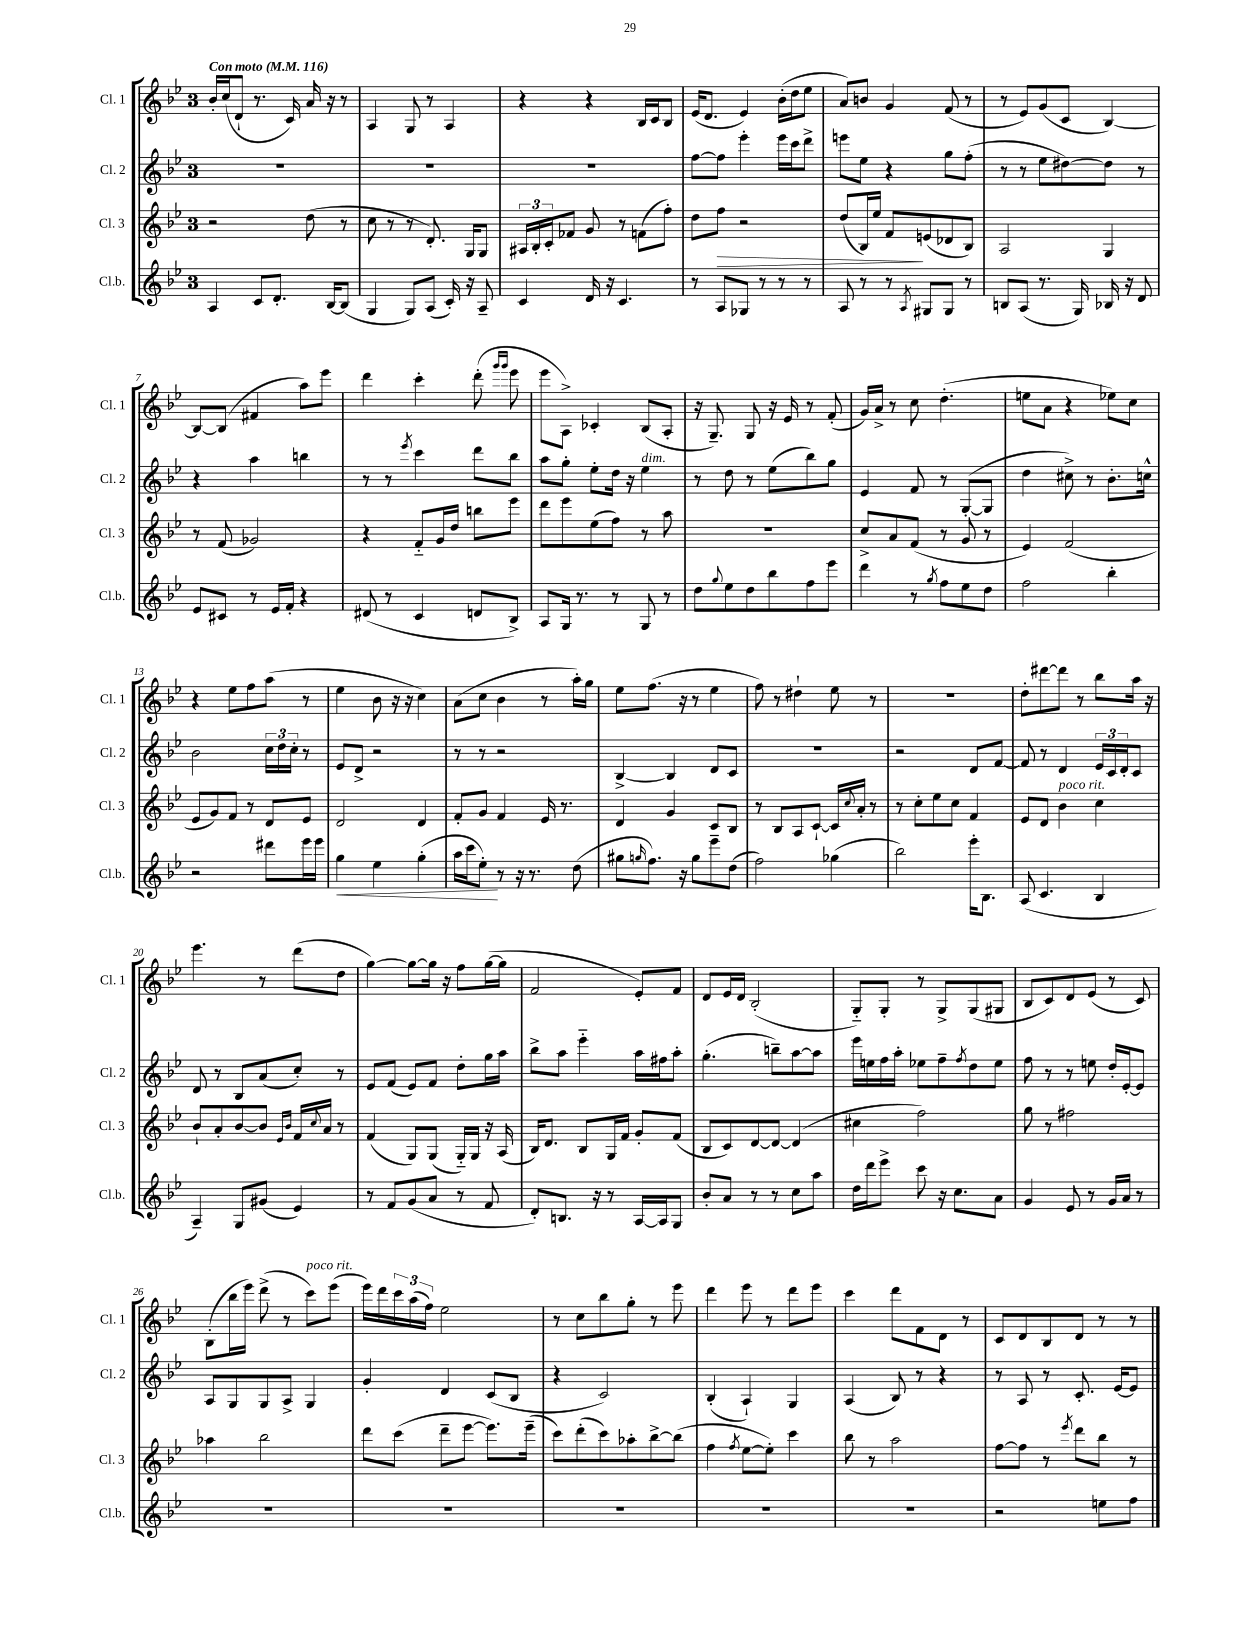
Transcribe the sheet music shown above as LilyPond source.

<<
\new StaffGroup <<
\new Staff = "s0" \with { instrumentName = "Cl. 1" shortInstrumentName = "Cl. 1" } {
    \clef treble \key bes \major \once \override Staff.TimeSignature.style = #'single-digit \time 3/4 \tempo "Con moto" 4 = 116
    bes'16-. c''16( d'8-! r8. c'16) a'16 r16 r8 |
    a4 g8 r8 a4 |
    r4 r4 bes16 c'16 bes8 |
    ees'16( d'8. ees'4) bes'16-.( d''16 ees''8 |
    a'8) b'8 g'4 f'8( r8 |
    r8 ees'8) g'8( c'8 bes4~) |
    bes8~ bes8( fis'4 a''8) ees'''8 |
    d'''4 c'''4-. d'''8-.( \grace { g'''16 g'''16 } ees'''8 |
    ees'''8 a8->) ces'4-. bes8( a8-. |
    r16 g8.--) g8 r16 ees'16 r8 f'8-.( |
    g'16) a'16-> r8 c''8 d''4.-.( |
    e''8 a'8 r4 ees''8) c''8 |
    r4 ees''8 f''8 a''8( r8 |
    ees''4 bes'8 r16 r16 c''4) |
    a'8( c''8 bes'4 r8 a''16-.) g''16 |
    ees''8 f''8.( r16 r8 ees''4 |
    f''8) r8 dis''4-! ees''8 r8 |
    R2. |
    d''8-. dis'''8~ dis'''8 r8 bes''8 a''16 r16 |
    ees'''4. r8 d'''8( d''8 |
    g''4~) g''8~ g''16 r16 f''8 g''16~( g''16 |
    f'2 ees'8-.) f'8 |
    d'8 ees'16 d'16 bes2-.( |
    g8-_) g8-. r8 g8-> g8( gis8 |
    bes8 c'8) d'8 ees'8( r8 c'8) |
    bes8-.( bes''16 ees'''16) d'''8->( r8 c'''8^\markup { \italic "poco rit." }) ees'''8( |
    ees'''16) d'''16 \tuplet 3/2 { c'''16 a''16( f''16) } ees''2 |
    r8 c''8 bes''8 g''8-. r8 ees'''8 |
    d'''4 ees'''8 r8 d'''8 ees'''8 |
    c'''4 d'''8 f'8 d'8 r8 |
    c'8 d'8 bes8 d'8 r8 r8 \bar "|." |
}
\new Staff = "s1" \with { instrumentName = "Cl. 2" shortInstrumentName = "Cl. 2" } {
    \clef treble \key bes \major \once \override Staff.TimeSignature.style = #'single-digit \time 3/4
    R2. |
    R2. |
    R2. |
    f''8~ f''8 ees'''4-. ees'''16 c'''16 d'''8-> |
    e'''8 ees''8 r4 g''8 f''8-.( |
    r8 r8 ees''8 dis''8~) dis''8 r8 |
    r4 a''4 b''4 |
    r8 r8 \acciaccatura { ees'''8 } c'''4 d'''8 bes''8 |
    a''8 g''8-. ees''8-. d''16 r16 ees''4^\markup { \italic "dim." } |
    r8 d''8 r8 ees''8( bes''8) g''8 |
    ees'4 f'8 r8 g8~-.( g8 |
    d''4 cis''8->) r8 bes'8.-. c''16-^ |
    bes'2 \tuplet 3/2 { c''16 d''16 c''16-. } r8 |
    ees'8 d'8-> r2 |
    r8 r8 r2 |
    bes4~-> bes4 d'8 c'8 |
    R2. |
    r2 d'8 f'8~ |
    f'8 r8 d'4 \tuplet 3/2 { ees'16 c'16 d'16-. } c'8 |
    d'8 r8 bes8 a'8( c''8-.) r8 |
    ees'8 f'8( ees'8) f'8 d''8-. g''16 a''16 |
    bes''8-> a''8 ees'''4-_ a''16 fis''16 a''8-. |
    g''4.-.( b''8--) a''8~ a''8 |
    ees'''16 e''16 f''16 a''16-. ees''8 f''8-- \acciaccatura { f''8 } d''8 ees''8 |
    f''8 r8 r8 e''8 d''16-. ees'16~-. ees'8 |
    a8 g8 g8 a8-> g4 |
    g'4-. d'4 c'8( bes8 |
    r4 c'2) |
    bes4-.( a4-!) g4 |
    a4( bes8) r8 r4 |
    r8 a8 r8 c'8.-. ees'16~ ees'8 \bar "|." |
}
\new Staff = "s2" \with { instrumentName = "Cl. 3" shortInstrumentName = "Cl. 3" } {
    \clef treble \key bes \major \once \override Staff.TimeSignature.style = #'single-digit \time 3/4
    r2 d''8( r8 |
    c''8 r8 r8 d'8.-.) g16 g8 |
    \tuplet 3/2 { ais16 bes16-. c'16-. } fes'8 g'8 r8 f'8( f''8-.) |
    d''8 f''8\> r2 |
    d''8( bes16) ees''16 f'8\! e'8( des'8 bes8) |
    a2 g4 |
    r8 f'8( ges'2) |
    r4 f'8-_ g'16 d''16 b''8 ees'''8 |
    d'''8 ees'''8 ees''8( f''8) r8 a''8 |
    R2. |
    c''8-> a'8 f'8( r8 g'8 r8 |
    ees'4) f'2( |
    ees'8 g'8) f'8 r8 d'8 ees'8 |
    d'2 d'4 |
    f'8-. g'8 f'4 ees'16 r8. |
    d'4 g'4 c'8 bes8 |
    r8 bes8 a8 c'8~-! c'16 \appoggiatura { c''8 } a'16-. r8 |
    r8 c''8-. ees''8 c''8 f'4 |
    ees'8 d'8 bes'4^\markup { \italic "poco rit." } c''4 |
    bes'8-! a'8-. bes'8~ bes'8 \grace { ees'16 bes'16 } f'16 \appoggiatura { c''8 } a'16 r8 |
    f'4( g8) g8( g16-_) g16 r16 a16( |
    bes16) d'8. bes8 g16 f'16 g'8-. f'8( |
    bes8 c'8) d'8~ d'8~ d'4( |
    cis''4 f''2) |
    g''8 r8 fis''2 |
    aes''4 bes''2 |
    d'''8 c'''8( d'''8-- ees'''8~ ees'''8.) ees'''16--( |
    c'''8) d'''8-.( c'''8) aes''8-. bes''8~-> bes''8( |
    f''4 \acciaccatura { f''8 } ees''8~ ees''8-.) c'''4 |
    bes''8 r8 a''2 |
    f''8~ f''8 r8 \acciaccatura { ees'''8 } d'''8 bes''8 r8 \bar "|." |
}
\new Staff = "s3" \with { instrumentName = "Cl.b." shortInstrumentName = "Cl.b." } {
    \clef treble \key bes \major \once \override Staff.TimeSignature.style = #'single-digit \time 3/4
    a4 c'8 d'8.-. bes16~ bes8( |
    g4 g8) a8( c'16-.) r16 a8-- |
    c'4 d'16 r16 c'4. |
    r8 a8 ges8 r8 r8 r8 |
    a8 r8 r8 \acciaccatura { a8 } gis8 gis8 r8 |
    b8 a8( r8. g16) bes16 r16 d'8 |
    ees'8 cis'8 r8 ees'16 f'16-. r4 |
    dis'8( r8 c'4 d'8 bes8->) |
    a8 g16 r8. r8 g8 r8 |
    d''8 \appoggiatura { g''8 } ees''8 d''8 bes''8 f''8 ees'''8 |
    d'''4 r8 \acciaccatura { g''8 } f''8 ees''8 d''8 |
    f''2 bes''4-. |
    r2 dis'''8 ees'''16 ees'''16 |
    g''4\< ees''4 g''4-.( |
    a''16 c'''16 ees''8-.\!) r8 r16 r8. d''8( |
    gis''8 \grace { g''16 } f''8.) r16 g''8 ees'''8-- d''8( |
    f''2) ges''4( |
    bes''2) ees'''16-. bes8. |
    a8( c'4. bes4 |
    a4--) g8 gis'8( ees'4) |
    r8 f'8 g'8( a'8 r8 f'8 |
    d'8-.) b8. r16 r8 a16~ a16 g8 |
    bes'8-. a'8 r8 r8 c''8 a''8 |
    d''16 d'''16 ees'''8-> c'''8 r16 c''8. a'8 |
    g'4 ees'8 r8 g'16 a'16 r8 |
    R2. |
    R2. |
    R2. |
    R2. |
    R2. |
    r2 e''8 f''8 \bar "|." |
}
>>
>>
